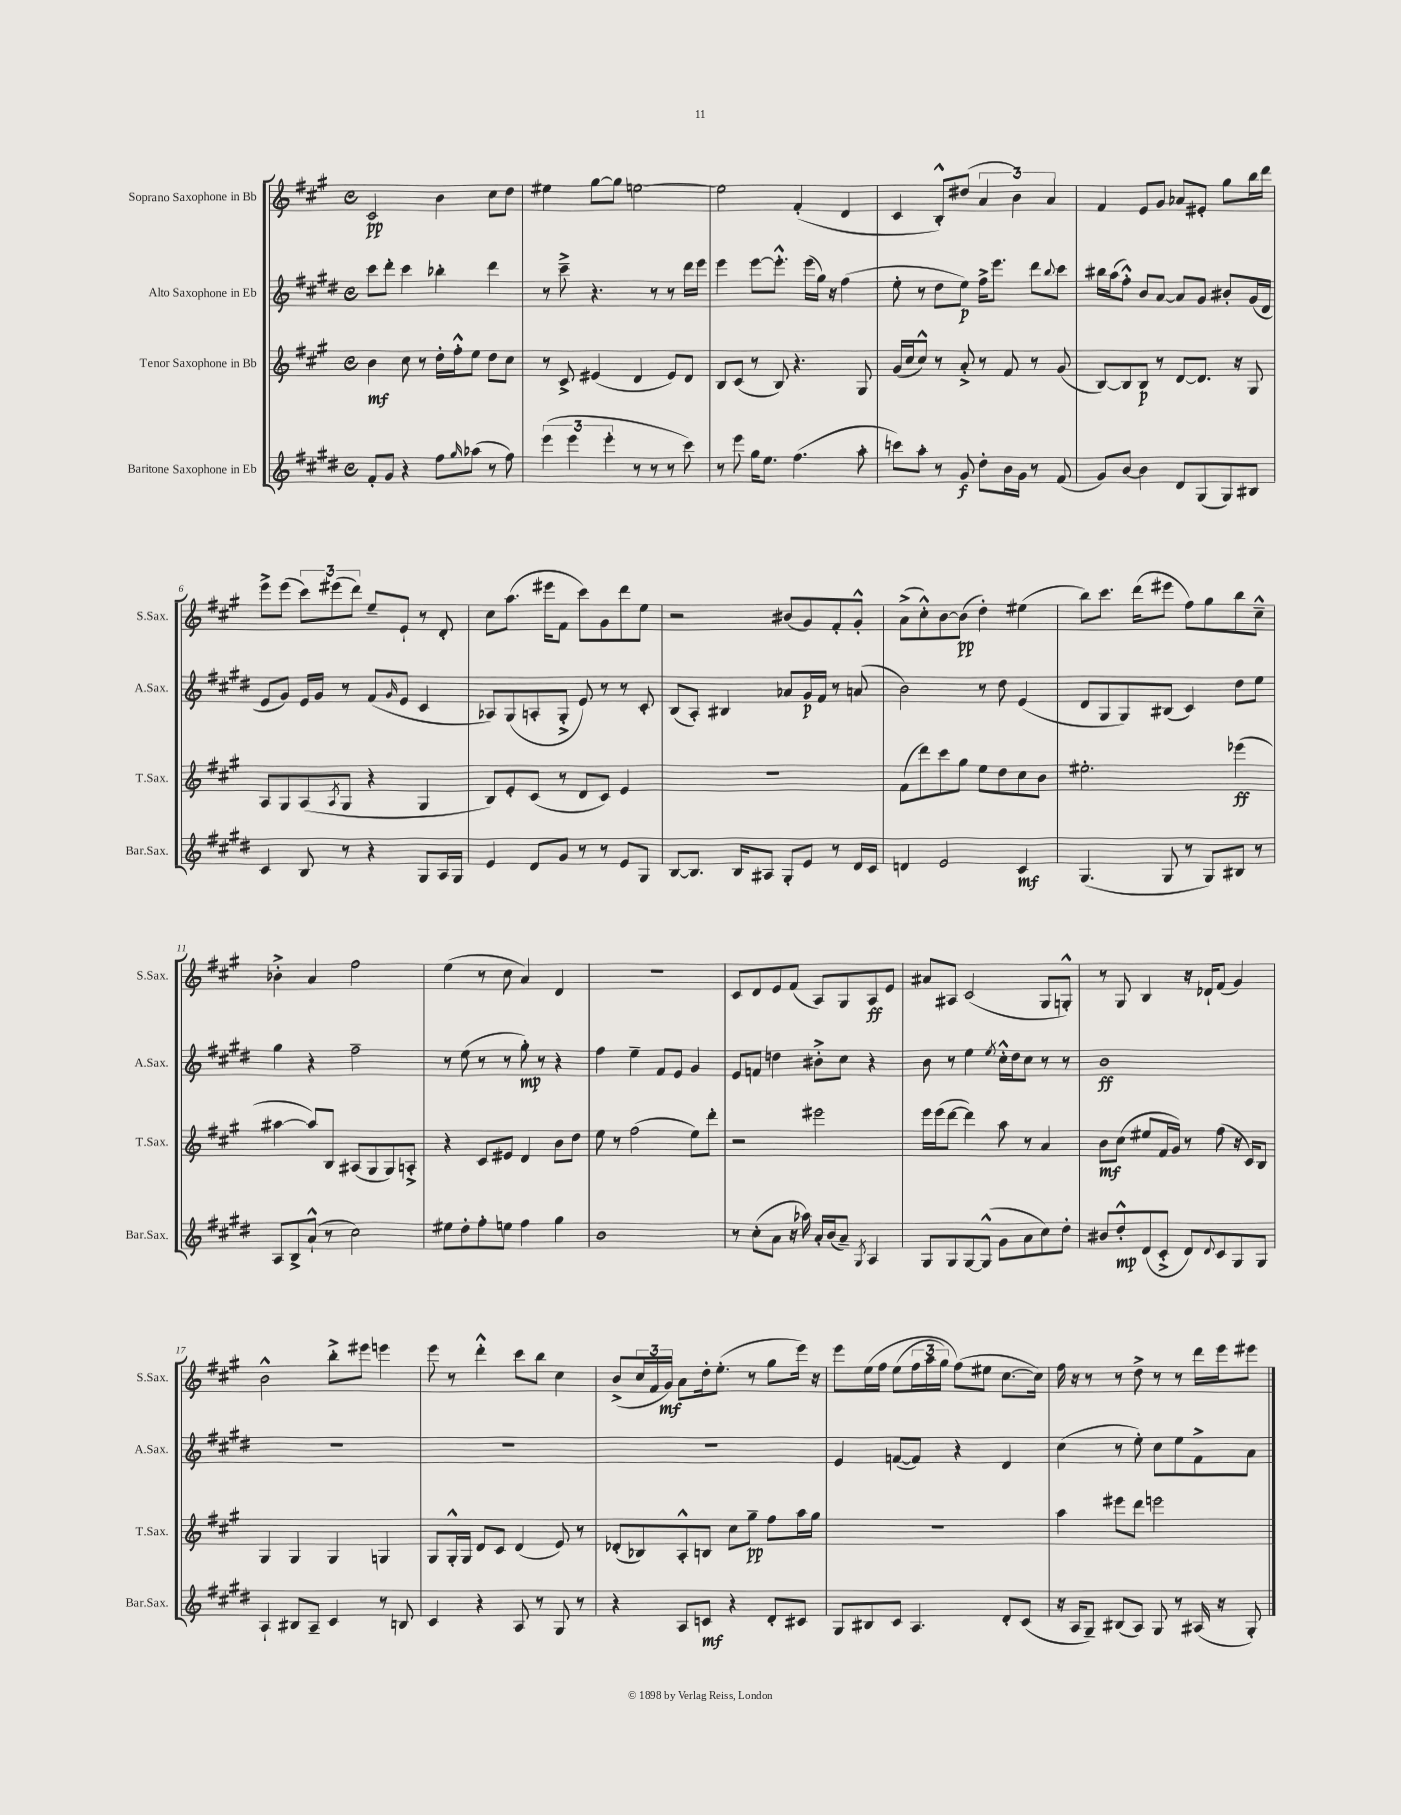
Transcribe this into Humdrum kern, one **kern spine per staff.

**kern	**kern	**kern	**kern
*staff4	*staff3	*staff2	*staff1
*clefG2	*clefG2	*clefG2	*clefG2
*k[f#c#g#d#]	*k[f#c#g#]	*k[f#c#g#d#]	*k[f#c#g#]
*M4/4	*M4/4	*M4/4	*M4/4
*met(c)	*met(c)	*met(c)	*met(c)
8f#'/L	4b\	8ccc#\L	2c#/
8g#/J	.	8ddd#'\J	.
4r	8cc#\	4ccc#\	.
.	8r	.	.
8ff#\L	16dd'\LL	4bb-'\	4b\
.	16ff#'^^\J	.	.
16qqgg#/	.	.	.
(8aa-\J	8ee\J	.	.
8r	8dd\L	4ddd#\	8cc#\L
8ff#\)	8cc#\J	.	8dd\J
=	=	=	=
(6eee\	8r	8r	4ee#\
.	8c#^/	8ccc#~^\	.
6eee\	.	.	.
.	(4e#/	4.r	[8gg#\L
6eee'\	.	.	.
.	.	.	8gg#\]J
8r	4d/	.	[2ee\
8r	.	8r	.
8r	8e#/L)	8r	.
8ccc#\)	8d/J	16ddd#\LL	.
.	.	16eee\JJ	.
=	=	=	=
8r	8B/L	4eee\	2ee\]
8eee\	(8c#/J	.	.
16gg#\LK	8r	[8eee\L	.
8.ee\J	.	.	.
.	8B/)	8.eee'^^\]J	.
(4.ff#\	4.r	.	(4f#'/
.	.	(16eee\LL	.
.	.	16gg#\JJ)	.
.	.	16r	.
.	.	(4ff#\	4d/
8aa'\	8G#/	.	.
=	=	=	=
8ccc\L)	(16g#/LL	8ee'\	4c#/
.	16cc#/J	.	.
8aa'\J	8cc#^^/J)	8r	.
8r	8r	8dd#\L	8B'^^/L)
8g#/	8a'^/	8ee\J)	(8dd#/J
8dd#'\L	8r	16ff#^\LK	6a/
.	.	8.eee\J	.
16b\L	8f#/	.	.
.	.	.	6b\)
16g#\JJ	.	.	.
8r	8r	8ddd#\L	.
.	.	.	6a/
.	.	8qqbb/	.
(8f#/	(8g#/	8ccc#\J	.
=	=	=	=
8g#/L)	[8B/L)	16bb#\LL	4f#/
.	.	(16aa\J	.
[8b/J	8B/]	8ff#'^^\J)	.
4b\]	8B/J	8b/L	8e/L
.	8r	[8a/J	8g#/J
8d#/L	[8d/L	8a/]L	8a-/L
(8G#/	8.d/]J	8g#/J	8e#'/J
8G#/)	.	8b#'/L	8gg#\L
.	16r	.	.
8B#/J	8G#/	(16g#/L	16bb\L
.	.	16d#/JJ	16ddd\JJ
=	=	=	=
4c#/	8A/L	8e/L	8eee^\L
.	8G#/	8g#/J)	(8eee\J
8B/	(8A/	16e/LL	12ccc#\L)
.	.	16g#/JJ	.
.	.	.	(12eee#\
.	8qA/	.	.
8r	8G#/J	8r	.
.	.	.	12ddd\J)
4r	4r	(8f#/L	8ee~/L
.	.	16qqg#/	.
.	.	8e/J	8e`/J
8G#/L	4G#/	4c#/	8r
16A/L	.	.	8d'/
16G#/JJ	.	.	.
=	=	=	=
4e/	8B/L)	8A-/L)	8cc#\L
.	8e'/	(8G#/	(8.aa\J
8d#/L	(8c#/J	8A'/	.
.	.	.	16eee#\LK
8g#/J	8r	8G#'^/J	8f#\J
8r	8d/L	8e/)	8ccc#\L)
8r	8c#/J)	8r	8g#\
8e/L	4e/	8r	8ddd\
8G#/J	.	8c#'/	8ee\J
=	=	=	=
[8B/L	1r	(8B/L	2r
8.B/]J	.	8A'/J)	.
.	.	4B#/	.
16B/LK	.	.	.
8A#/J	.	.	.
8G#'/L	.	8a-/L	(8b#/L
8e/J	.	16g#/L	8g#/)
.	.	16f#/JJ	.
8r	.	8r	8f#'/
16d#/LL	.	(8a/	8g#'^^/J
16c#/JJ	.	.	.
=	=	=	=
4d/	(8f#\L	2b\)	(8a^\L
.	8ddd\)	.	8cc#'^^\)
2e/	8ccc#\	.	[8b\
.	8gg#\J	.	(8b\]J
.	8ee\L	8r	4dd'\)
.	8dd\	8dd#\	.
4c#/	8cc#\	(4e/	(4ee#\
.	8b\J	.	.
=	=	=	=
(4.G#/	2.ee#'\	8d#/L	8bb\L)
.	.	8G#/	8.ccc#\J
.	.	8G#/)	.
.	.	.	(16ddd\LK
8G#/	.	(8B#/J	8eee#\J
8r	.	4c#/)	8ff#\L)
8G#/L)	.	.	8gg#\
8B#/J	(4eee-\	8dd#\L	8bb\
8r	.	8ee\J	8cc#~^^\J
=	=	=	=
8A/L	[4aa#\	4gg#\	4b-'^\
8B^/	.	.	.
(8a`^^/J	8aa#/]L)	4r	4a/
8r	8B/J	.	.
2cc#\)	(8A#/L	2ff#~\	2ff#\
.	8G#/	.	.
.	8G#/)	.	.
.	8A'^/J	.	.
=	=	=	=
8ee#\L	4r	8r	(4ee\
8dd#'\	.	(8ee\	.
8ff#'\	8c#/L	8r	8r
8ee\J	8e#/J	8r	8cc#\
4ff#\	4d/	8gg#'\)	4a/)
.	.	8r	.
4gg#\	8b\L	4r	4d/
.	8dd\J	.	.
=	=	=	=
1b	8ee\	4ff#\	1r
.	8r	.	.
.	(2ff#\	4ee~\	.
.	.	8f#/L	.
.	.	8e/J	.
.	8ee\L)	4g#/	.
.	8ddd'\J	.	.
=	=	=	=
8r	2r	8e/L	8c#/L
(8cc#'\L	.	8f/J	8d/
8a\J	.	4dd\	8e/
16r	.	.	(8f#/J
16aa-\)	.	.	.
16a'/LL	2eee#\	8b#'^\L	8A/L)
(16b/J	.	.	.
8a~/J)	.	8cc#\J	8G#/
8qG#/	.	.	.
4A/	.	4r	8A/
.	.	.	8e/J
=	=	=	=
8G#/L	16eee\LL	8b\	8a#/L
.	(16eee\J	.	.
8G#/	[8ddd\J	8r	8A#/J
[8G#/	4ddd\])	4ee\	(2c#/
(8G#^^/]J	.	.	.
.	.	8qee/	.
8g#\L	8aa\	16cc#'^^\LL	.
.	.	16dd#\J	.
8a\	8r	8cc#\J	.
8cc#\)	4a/	8r	8G#/L
8dd#'\J	.	8r	8G'^^/J)
=	=	=	=
8b#/L	8b\L	1b	8r
8dd#'^^/	(8cc#\J	.	8G#/
(8d#/	8ee#/L	.	4B/
8c#'^/J	16f#/L	.	.
.	16g#/JJ)	.	.
8d#/L)	8r	.	16r
.	.	.	16d-`/LK
8qqd#/	.	.	.
8c#/	(8ff#\	.	(8f#/J
8G#/	16r	.	4g#/)
.	16c#/LK)	.	.
8G#/J	8B/J	.	.
=	=	=	=
4A`/	4G#/	1r	2b^^\
8B#/L	4G#/	.	.
8A~/J	.	.	.
4c#/	4G#/	.	8bb'^\L
.	.	.	8eee#\J
8r	4G/	.	4eee\
8B/	.	.	.
=	=	=	=
4c#/	8G#/L	1r	8eee\
.	16G#'^^/L	.	8r
.	16G#/JJ	.	.
4r	8d/L	.	4ddd'^^\
.	8c#/J	.	.
8A/	(4d/	.	8ccc#\L
8r	.	.	8bb\J
8G#/	8e/)	.	4cc#\
8r	8r	.	.
=	=	=	=
4r	(8d-'/L	1r	(8b^/L
.	8B-/)	.	24cc#/L
.	.	.	24f#/
.	.	.	24g#/JJ)
8A/L	8A'^^/	.	8a\L
8c/J	8B/J	.	16dd'\k
.	.	.	(8.ee'\J
4r	8cc#\L	.	.
.	8gg#~\J	.	8r
8d#'/L	8ff#\L	.	8gg#\L
8c#/J	16aa\L	.	16eee\Jk)
.	16gg#\JJ	.	16r
=	=	=	=
8G#/L	1r	4e/	8eee\L
8B#/	.	.	&(16ee\L
.	.	.	16ff#\JJ
8c#/J	.	([8f/L	(8ee\L
4.A/	.	8f/]J)	24ff#\L
.	.	.	24aa\
.	.	.	24gg#\JJ)
.	.	4r	(8ff#\L&)
.	.	.	8ee#\J
8d#'/L	.	4d#/	[8.cc#\L
(8c#/J	.	.	.
.	.	.	16cc#\]Jk)
=	=	=	=
16r	4aa\	(4cc#\	16ff#\
16A/LK	.	.	16r
8G#~/J)	.	.	8r
(8B#/L	8eee#\L	8r	8r
8A/J)	8ddd\J	8ee'\)	8dd^\
8G#/	2eee\	8cc#\L	8r
8r	.	8ee\	8r
(16A#/	.	8f#^\	16ddd\LL
16r	.	.	16eee\J
8G#'/)	.	8a\J	8eee#\J
==	==	==	==
*-	*-	*-	*-
